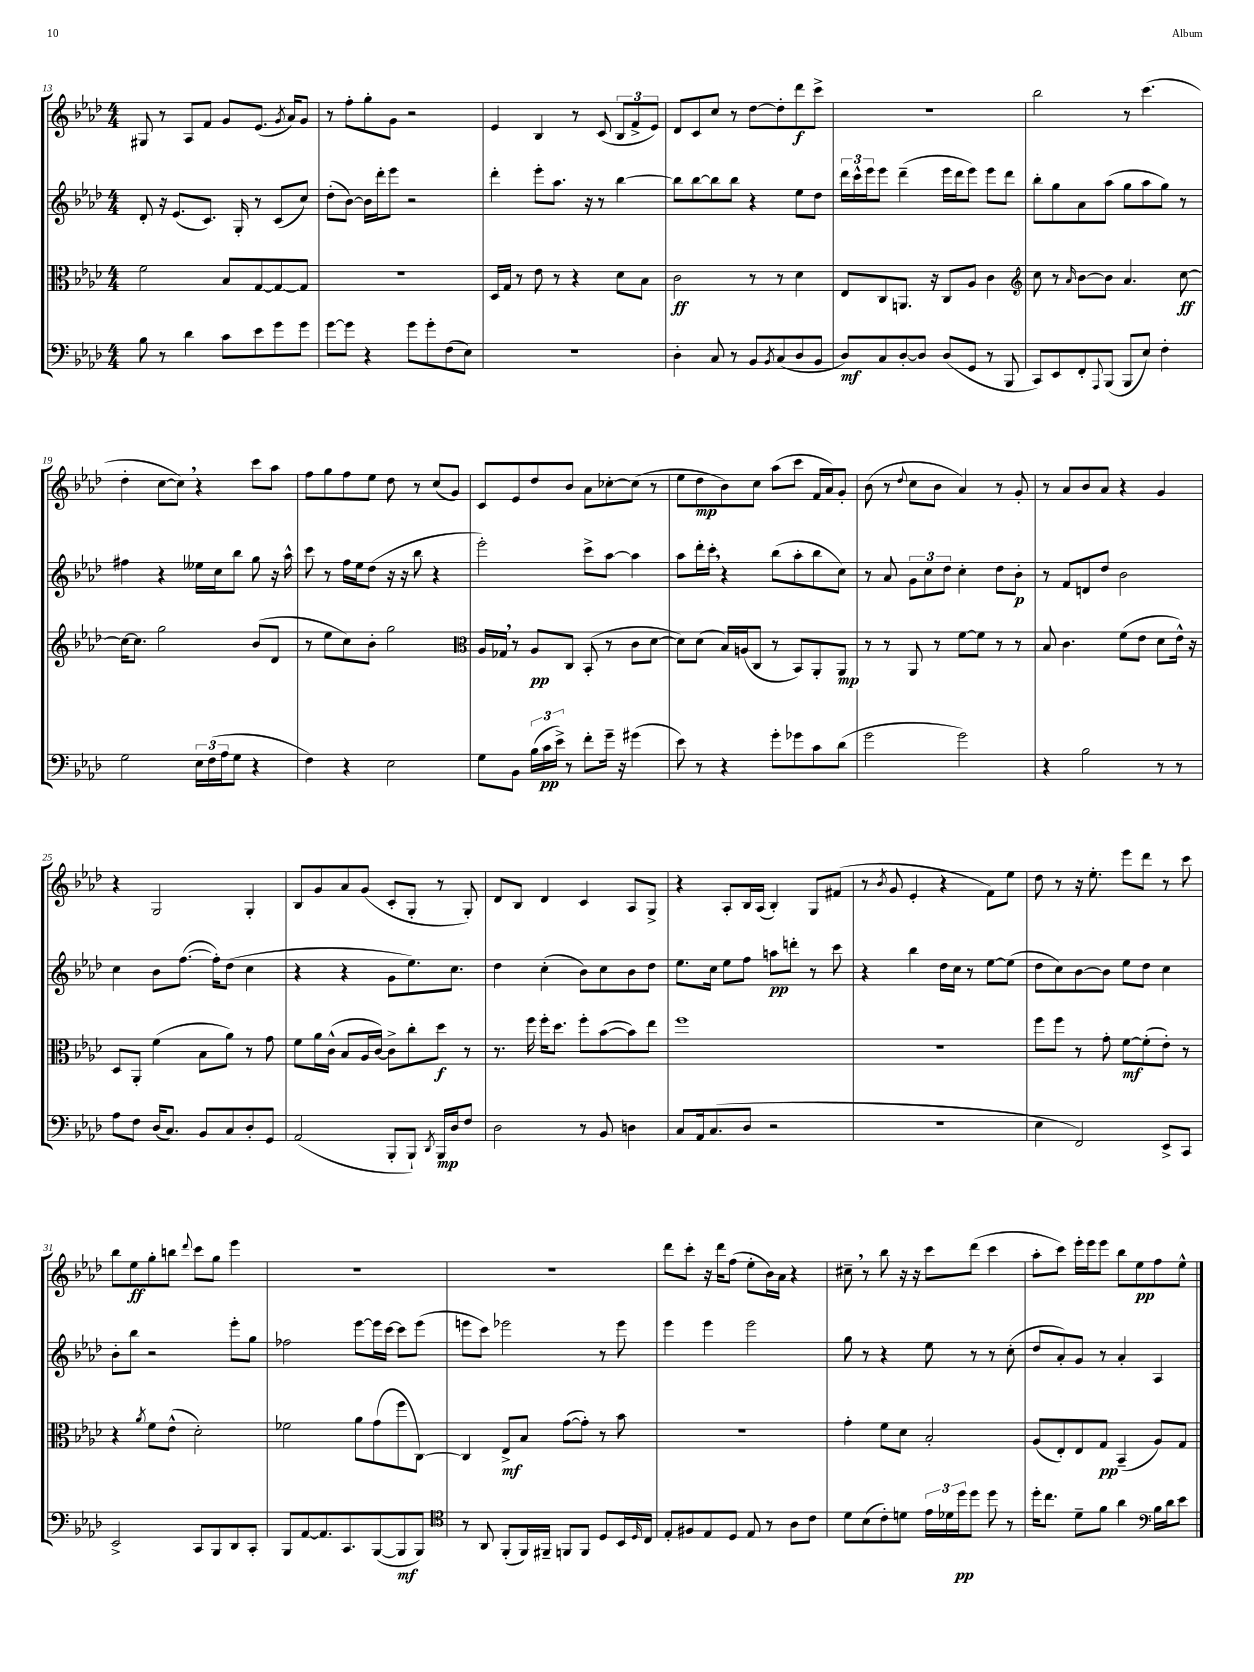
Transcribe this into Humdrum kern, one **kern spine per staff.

**kern	**kern	**kern	**kern
*staff4	*staff3	*staff2	*staff1
*clefF4	*clefC3	*clefG2	*clefG2
*k[b-e-a-d-]	*k[b-e-a-d-]	*k[b-e-a-d-]	*k[b-e-a-d-]
*M4/4	*M4/4	*M4/4	*M4/4
8B-	2f	8d-'	8G#
8r	.	16r	8r
.	.	(8.e-	.
4d-	.	.	8A-
.	.	8.c)	8f
8c	8B-	.	8g
.	.	16G'	.
8e-	[8G	8r	(8.e-
8g	8G_	(8c	.
.	.	.	8qg
.	.	.	16a-)
8g	8G]	8cc)	8g
=	=	=	=
[8g	1r	(8dd-'	8r
8g]	.	[8b-)	8ff'
4r	.	16b-]	8gg'
.	.	16ddd-'	.
.	.	8eee-	8g
8g	.	2r	2r
8g'	.	.	.
(8F	.	.	.
8E-)	.	.	.
=	=	=	=
1r	16D-	4ddd-'	4e-
.	16G	.	.
.	8r	.	.
.	8e-	8eee-'	4B-
.	8r	8.aa-	.
.	4r	.	8r
.	.	16r	.
.	.	8r	(8c
.	8d-	[4bb-	12B-
.	.	.	12f^
.	8B-	.	.
.	.	.	12e-)
=	=	=	=
4D-'	2c	8bb-]	8d-
.	.	[8bb-	8c
8C	.	8bb-]	8cc
8r	.	8bb-	8r
8BB-	8r	4r	[8dd-
8qBB-	.	.	.
(8C	8r	.	8dd-']
8D-	4d-	8ee-	8ddd-
8BB-	.	8dd-	8ccc^
=	=	=	=
8D-)	8E-	24ddd-	1r
.	.	24ccc^^	.
.	.	24eee-	.
8C	8C	8eee-	.
[8D-'	8.AA	(4ddd-~	.
8D-]	.	.	.
.	16r	.	.
(8D-	8C	16eee-	.
.	.	16ddd-	.
8GG	8A-	8eee-)	.
8r	4c	8eee-	.
8BBB-	.	8ddd-	.
=	=	=	=
*	*clefG2	*	*
8CC)	8cc	8bb-'	2bb-
8EE-	8r	8gg	.
.	16qqa-	.	.
8FF'	[8b-	8a-	.
8qqAAA-	.	.	.
(8BBB-	8b-]	(8aa-	.
8BBB-	4.a-	8gg	8r
8E-)	.	8aa-	(4.ccc
4F'	.	8gg)	.
.	[8cc	8r	.
=	=	=	=
2G	16cc_	4ff#	4dd-'
.	8.cc]	.	.
.	2gg	4r	[8cc
.	.	.	8cc])
24E-	.	16ee--	4r
(24F	.	.	.
.	.	16cc	.
24A-	.	.	.
8G	.	8bb-	.
4r	(8b-	8gg	8ccc
.	8d-	16r	8aa-
.	.	16aa-^^	.
=	=	=	=
4F)	8r	8ccc	8ff
.	8ee-	8r	8gg
4r	8cc)	16ff	8ff
.	.	16ee-	.
.	8b-'	(8dd-	8ee-
2E-	2gg	16r	8dd-
.	.	16r	.
.	.	8bb-	8r
.	.	4r	(8cc
.	.	.	8g)
=	=	=	=
*	*clefC3	*	*
8G	16A-	2eee-')	8c
.	16G-	.	.
8BB-	8r	.	8e-
(24B-	8A-	.	8dd-
24c	.	.	.
24e-^)	.	.	.
8r	8C	.	8b-
8f'	(8BB-'	8ccc^	8a-
16g~	8r	[8aa-	[8cc-'
16r	.	.	.
(4g#	8c	4aa-]	(8cc-]
.	[8d-	.	8r
=	=	=	=
8e-)	8d-])	8aa-	8ee-
8r	(8d-	16ddd-'	8dd-
.	.	16ccc'	.
4r	16B-)	4r	8b-)
.	(16A	.	.
.	8C	.	8cc
8g'	8r	(8bb-	(8aa-
8g-	8BB-)	8aa-'	8ccc
8c	8AA-'	8bb-	16f
.	.	.	16a-)
(8d-	8AA-	8cc)	8g'
=	=	=	=
2g	8r	8r	(8b-
.	8r	8a-	8r
.	.	.	8qqdd-
.	8AA-	12g	8cc
.	.	12cc	.
.	8r	.	8b-
.	.	12dd-	.
2g)	[8f	4cc'	4a-)
.	8f]	.	.
.	8r	8dd-	8r
.	8r	8b-'	8g'
=	=	=	=
4r	8B-	8r	8r
.	4.c	8f	8a-
2B-	.	8d	8b-
.	.	8dd-	8a-
.	(8f	2b-	4r
.	8e-	.	.
8r	8d-	.	4g
8r	16e-^^)	.	.
.	16r	.	.
=	=	=	=
8A-	8D-	4cc	4r
8F	8AA-'	.	.
(16D-	(4f	8b-	2G
8.C)	.	.	.
.	.	([8.ff	.
8BB-	8B-	.	.
.	.	16ff'])	.
8C	8a-)	(8dd-	.
8D-'	8r	4cc	4G'
8GG	8g	.	.
=	=	=	=
(2AA-	8f	4r	8B-
.	16a-	.	8g
.	(16c^^	.	.
.	8B-	4r	8a-
.	16A-	.	(8g
.	[16c)	.	.
8BBB-'	8c^]	8g	8c'
8BBB-`)	8cc'	8.ee-)	8G'
8qDD-	.	.	.
16BBB-	8dd-	.	8r
16D-	.	8.cc	.
8F	8r	.	8G')
=	=	=	=
2D-	8.r	4dd-	8d-
.	.	.	8B-
.	16ff	.	.
.	16ff'	(4cc'	4d-
.	8.dd-	.	.
8r	8ff'	8b-)	4c
8BB-	([8b-	8cc	.
4D	8b-])	8b-	8A-
.	8ee-	8dd-	8G^
=	=	=	=
8C	1ff	8.ee-	4r
16AA-	.	.	.
(8.C	.	16cc	.
.	.	8ee-	8A-'
8D-	.	8ff	16B-
.	.	.	(16A-
2r	.	8aa	4B-')
.	.	8ddd'	.
.	.	8r	8G
.	.	8ccc	(8f#
=	=	=	=
1r	1r	4r	8r
.	.	.	8qb-
.	.	.	8g
.	.	4bb-	4e-'
.	.	16dd-	4r
.	.	16cc	.
.	.	8r	.
.	.	[8ee-	8f)
.	.	(8ee-]	8ee-
=	=	=	=
4E-	8ff	8dd-	8dd-
.	8ff	8cc)	8r
2FF)	8r	[8b-	16r
.	.	.	8.ee-'
.	8g'	8b-]	.
.	[8f	8ee-	8eee-
.	(8f']	8dd-	8ddd-
8EE-^	8e-')	4cc	8r
8CC	8r	.	8ccc
=	=	=	=
2EE-^	4r	8b-'	8bb-
.	.	8bb-	8ee-
.	8qa-	.	.
.	8f	2r	8gg'
.	(8e-^^	.	8bb
.	.	.	8qqddd-
8CC	2d-')	.	8ccc
8BBB-	.	.	8gg
8DD-	.	8eee-'	4eee-
8CC'	.	8gg	.
=	=	=	=
8BBB-	2f-	2ff-	1r
[8AA-	.	.	.
8.AA-]	.	.	.
8.CC	.	.	.
.	8a-	[8eee-	.
([8BBB-	(8g	16eee-]	.
.	.	[16ccc	.
8BBB-]	8ff	8ccc]	.
8BBB-)	[8C)	(8eee-	.
=	=	=	=
*clefC4	*	*	*
8r	4C]	8eee	1r
8AA-	.	8ccc)	.
(8FF'	8E-^	2eee-	.
16FF)	8B-	.	.
16FF#~	.	.	.
8FF	([8g	.	.
8FF	8g'])	.	.
8D-	8r	8r	.
16BB-	8b-	8eee-	.
16qqD-	.	.	.
16C	.	.	.
=	=	=	=
8E-'	1r	4eee-	8ddd-
8F#	.	.	8ccc'
8E-	.	4eee-	16r
.	.	.	16ddd-
8D-	.	.	(8ff
8E-	.	2eee-	8ee-'
8r	.	.	16b-)
.	.	.	16a-
8A-	.	.	4r
8c	.	.	.
=	=	=	=
8d-	4g'	8gg	8cc#~
(8B-	.	8r	8r
8c')	8f	4r	8bb-
8d	8d-	.	16r
.	.	.	16r
24e-	2B-'	8ee-	8ccc
24d-	.	.	.
24dd-	.	.	.
8dd-	.	8r	(8ddd-
8dd-	.	8r	4ccc
8r	.	(8cc'	.
=	=	=	=
16dd-'	(8A-	8dd-	8aa-'
8.cc	.	.	.
.	8E-')	8a-')	8ccc)
8d-~	8E-	8g	16eee-'
.	.	.	16eee-
8f	8G	8r	8eee-
4a-	(4BB-~	4a-'	8bb-
.	.	.	8ee-
*clefF4	*	*	*
16B-	8A-)	4A-	8ff
16d-	.	.	.
8e-	8G	.	8ee-^^
==	==	==	==
*-	*-	*-	*-
